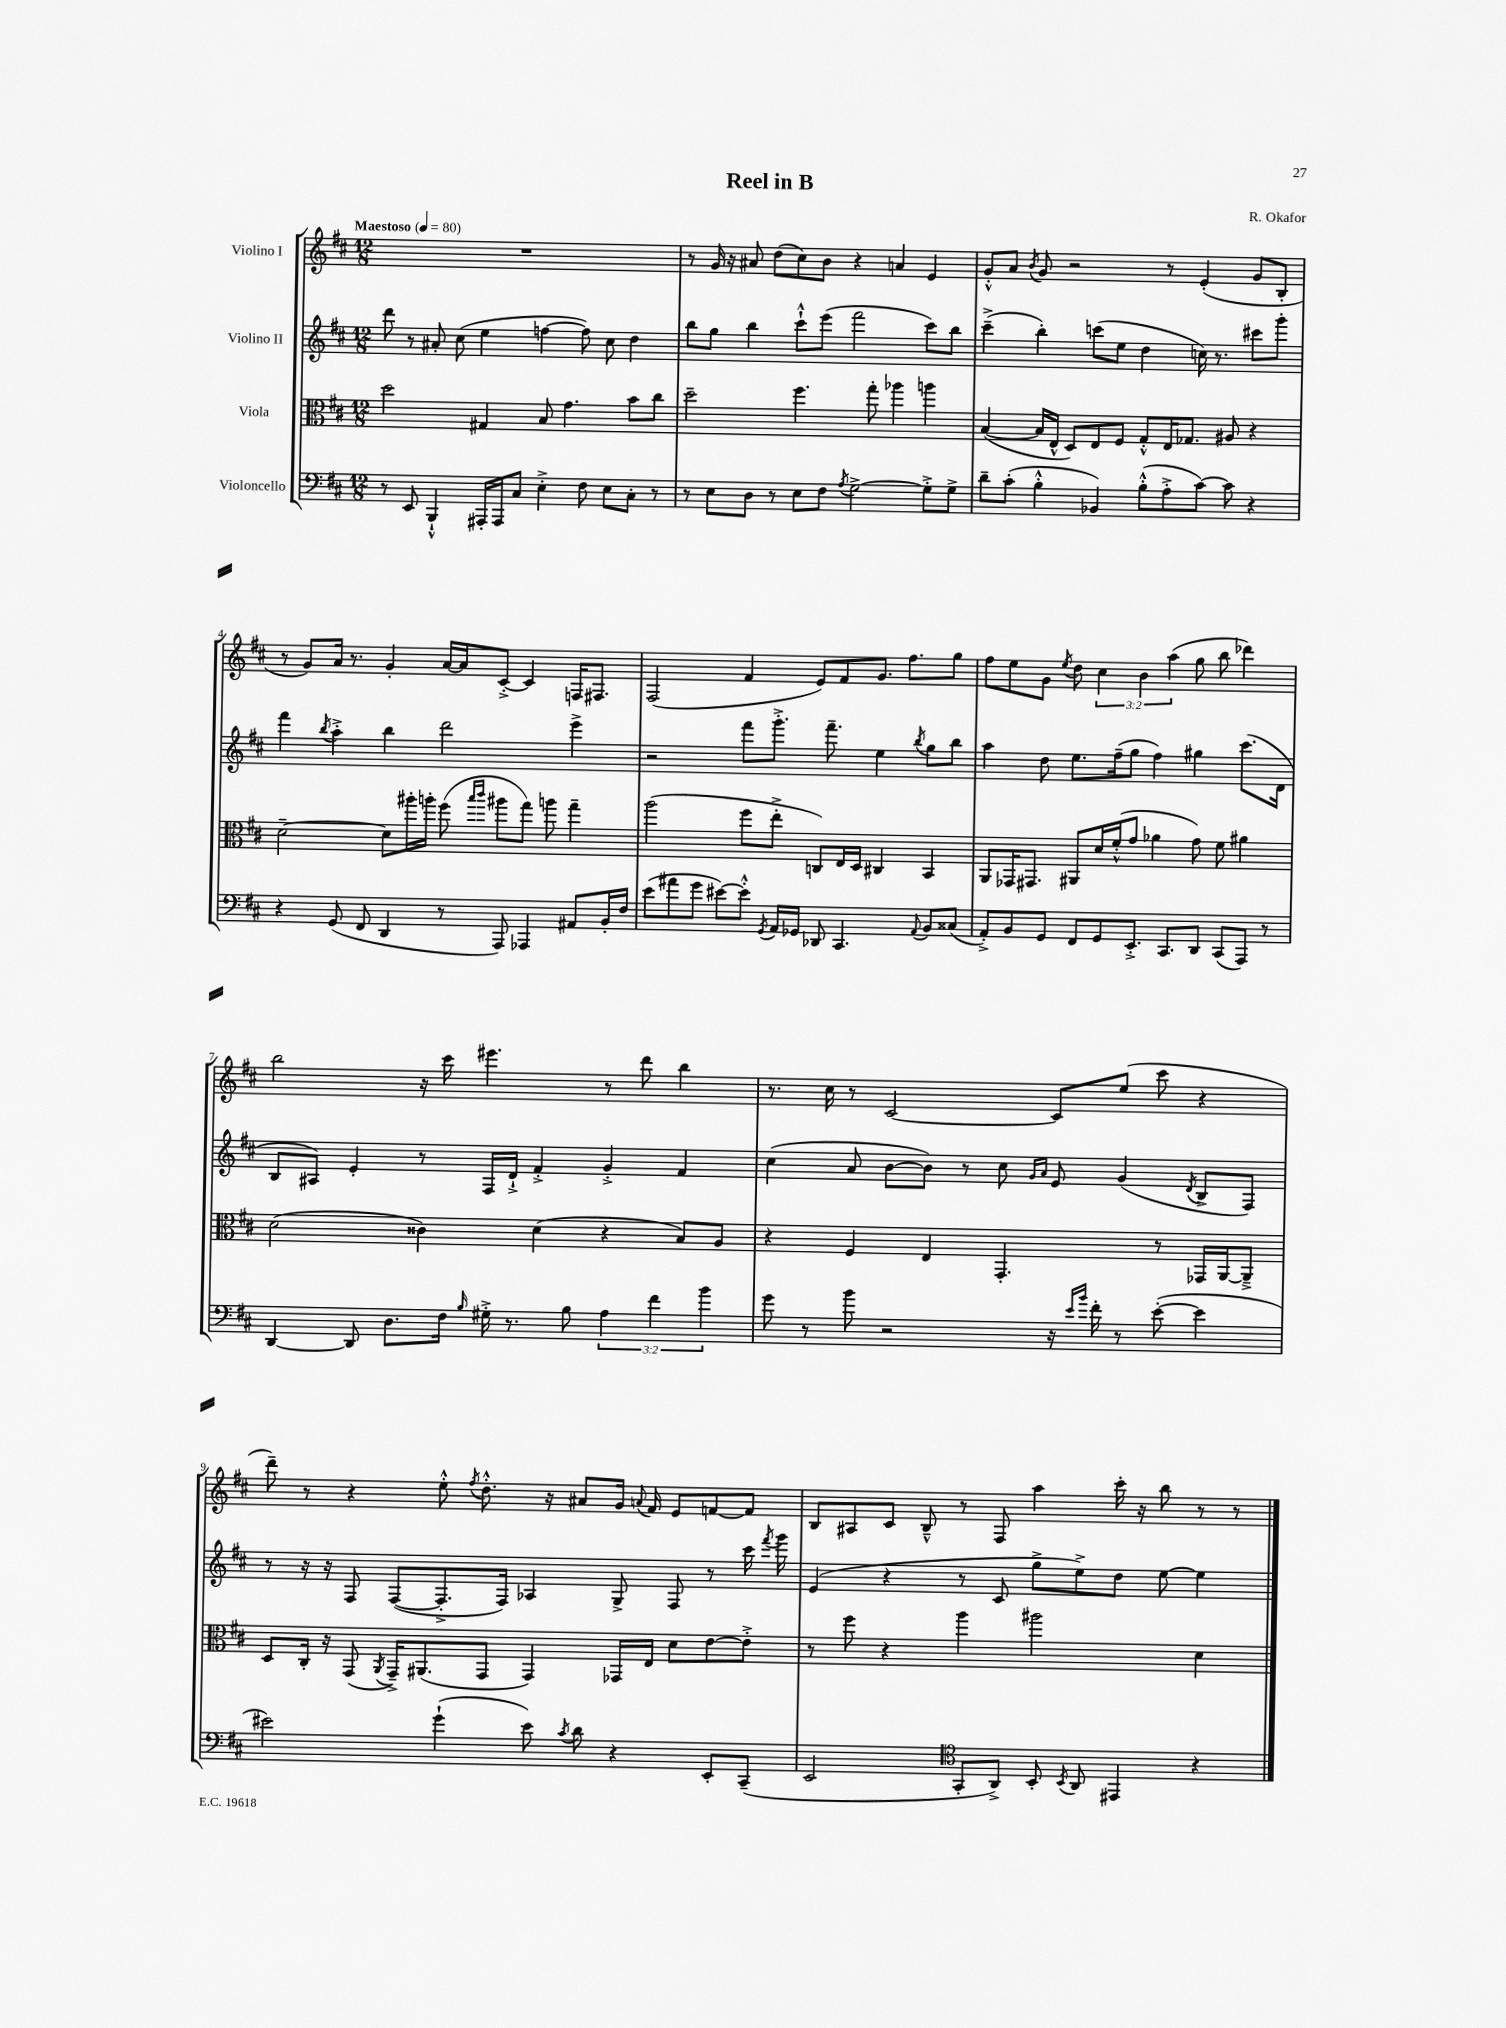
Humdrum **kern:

**kern	**kern	**kern	**kern
*part4	*part3	*part2	*part1
*staff4	*staff3	*staff2	*staff1
*I"Violoncello	*I"Viola	*I"Violino II	*I"Violino I
*clefF4	*clefC3	*clefG2	*clefG2
*k[f#c#]	*k[f#c#]	*k[f#c#]	*k[f#c#]
*M12/8	*M12/8	*M12/8	*M12/8
*MM80	*MM80	*MM80	*MM80
=1	=1	=1	=1
!	!	!	!LO:TX:a:B:t=Maestoso
8r	2dd\	8ddd\	1.r
8EE/	.	8r	.
4BBB`^^/	.	8a#X'/	.
.	.	(8cc#\	.
16AAA#X'/LL	4G#X/	4ee\	.
16AAA#/J	.	.	.
8C#/J	.	.	.
4E'^\	8B/	[4ffn\	.
.	4.g\	.	.
8F#\	.	8ff\])	.
8E\L	.	8cc#\	.
8C#'\J	8b\L	4dd\	.
8r	8cc#\J	.	.
=2	=2	=2	=2
8r	2dd~\	8bb\L	8r
8E\L	.	8gg\J	16g/
.	.	.	16r
8D\J	.	4bb\	8a#X/
8r	.	.	(8dd\L
8E\L	4.ff#\	8ccc#`^^\L	8cc#\)
8F#\J	.	(8eee\J	8b\J
8qA/	.	.	.
[2G^\	.	2fff#\	4r
.	8gg'\	.	.
.	4aa-X\	.	4an/
8G'^\L]	4aan\	8ccc#\L)	4e/
8G^\J	.	8bb\J	.
=3	=3	=3	=3
8d~\L	([4B/	(4ccc#~^\	8g'^^/L
(8c#'\J	.	.	8a/J
.	.	.	8qb/
4B'^^\	16B/LL]	4bb'\)	8g/
.	16E^^/JJ	.	.
.	8D/L)	.	2r
4BB-X/)	8E/	(8cccn\L	.
.	8F#/J	8ee\J	.
(8B'^^\L	8G'^^/L	4dd\	.
8A'^\	16E/K	.	8r
.	8.G-X/J	.	.
[8c#\J)	.	16ccn\)	(4e'/
.	.	8.r	.
8c#\]	8A#X/	.	.
4r	4r	8ccc#X\L	8g/L
.	.	8ggg'\J	8B'/J
!!LO:LB:g=z
=4	=4	=4	=4
4r	[2d~\	4fff#\	8r
.	.	.	8g/L)
.	.	8qbb/	.
(8GG/	.	4aa'^\	16a/Jk
.	.	.	8.r
8FF#/	.	.	.
4DD/	8d\L]	4bb\	4g'/
.	16aa#X'\L	.	.
.	16aan'\JJ	.	.
8r	(8ff#\	2ddd\	[16a/LL
.	.	.	16a/J]
.	16qqbb/LL	.	.
.	16qqccc#/JJ	.	.
8AAA/)	8aa#X\L	.	[8c#'^/J
4AAA-X/	8gg\J)	.	4c#/]
.	8aan\	.	.
8AA#X/L	4gg~\	4eee^\	16Fn/KL
.	.	.	8.F#X/J
16BB'/L	.	.	.
16F#/JJ	.	.	.
=5	=5	=5	=5
(8e\L	(2aa\	2r	(2F#/
8a#X\	.	.	.
8g\J	.	.	.
[8e#X\L)	.	.	.
8e#'^^\J]	8ff#\L	8fff#\L	4f#/
8qGG/	.	.	.
16AA/LL	8ee'^\J	8.ggg'^\J	.
16GG-X/JJ	.	.	.
8DD-X/	8Cn/L)	.	8e/L)
.	.	8.fff#~\	.
4.CC#/	16E/L	.	8f#/
.	16D/JJ	.	.
.	4C#X/	4ee\	8.g/J
.	.	.	8.ff#\L
8qqAA/	.	8qbb/	.
8BB/L	4BB/	8gg\L	.
(8C##X/J	.	8bb\J	8gg\J
=6	=6	=6	=6
8AA'^/L)	8AA/L	4aa\	8ff#\L
8BB/	16GG-X/K	.	8ee\
.	8.GG#X/J	.	.
8GG/J	.	8dd\	8g\J
.	.	.	8qee/
8FF#/L	8AA#X/L	8.ee\L	8dd\
8GG/	16d/L	.	6cc#\
.	(16f#'^^/J	(16ff#~\k	.
8.EE'^/J	8g/J	8gg\J	.
.	.	.	6b\
.	4a-X\	4ff#\)	.
8.CC#/L	.	.	.
.	.	.	(6aa\
8DD/J	8g\)	4gg#X\	8gg\
(8CC#/L	8f#\	.	8bb\
8AAA/J)	4a#X\	(8.ccc#\L	4ddd-X\)
8r	.	.	.
.	.	16d\Jk	.
!!LO:LB:g=z
=7	=7	=7	=7
[4DD/	(2d\	8B/L	2bb\
.	.	8A#X/J)	.
8DD/]	.	4e'/	.
8.D\L	.	.	.
.	4c##X\)	8r	16r
16F#\Jk	.	.	16ccc#\
16qqB/	.	.	.
16G#X'^\	.	16F#/LL	4.eee#X\
8.r	.	16d`^/JJ	.
.	(4d\	4f#'^/	.
8B\	.	.	.
6A\	4r	4g'^/	8r
.	.	.	8ddd\
6f#\	.	.	.
.	8B/L)	4f#/	4bb\
6b\	.	.	.
.	8A/J	.	.
=8	=8	=8	=8
8g\	4r	(4cc#\	8.r
8r	.	.	.
.	.	.	16cc#\
8b\	4F#/	8a/	8r
2r	.	[8b\L	[2c#/
.	4E/	8b\J])	.
.	.	8r	.
.	4.GG'/	8cc#\	.
.	.	16qqg/LL	.
.	.	16qqa/JJ	.
16r	.	8e/	8c#/L]
16qqe/LL	.	.	.
16qqb/JJ	.	.	.
16f#'\	.	.	.
8r	.	(4g/	(8ee/J
([8e'\	8r	.	8ccc#\
.	.	8qd/	.
4e\]	16GG-X/LL	8B^/L	4r
.	[16AA/J	.	.
.	8AA~^/J]	8F#/J)	.
!!LO:LB:g=z
=9	=9	=9	=9
2e#X\)	8D/L	8r	8ddd~\)
.	16C#'/Jk	16r	8r
.	16r	16r	.
.	(8GG/	8F#/	4r
.	8qAA/	.	.
.	16GG~^/KL)	([8F#/L	.
.	(8.AA#X/	.	.
(4g`\	.	8.F#'^/]	8ee'^^\
.	.	.	8qff#/
.	8GG/J	.	8.dd'^^\
.	.	16F#/Jk)	.
8e#\)	4GG/)	4A-X/	.
.	.	.	16r
8qc#/	.	.	.
8d\	.	.	8a#X/L
4r	16GG-X/LL	8G^/	16g/Jk
.	.	.	8qqan/
.	16E/JJ	.	16f#/
.	8d\L	8F#/	8e/L
8EE'/L	[8e\	8r	[8fn/
(8CC#~/J	8e'^\J]	16ccc#\	8f/J]
.	.	8qfff#/	.
.	.	16ggg\	.
=10	=10	=10	=10
2EE/	8r	(4e/	8B/L
.	8ff#\	.	8A#X/
.	4r	4r	8c#/J
.	.	.	8B~^^/
*clefC4	*	*	*
8GG'/L	4aa\	8r	8r
8AA^/J)	.	8c#/	8F#/
8BB'/	2aa#X\	8gg^\L	4aa\
8qBB/	.	.	.
8AA/	.	8ee^\)	.
4EE#X/	.	8dd\J	16ccc#'\
.	.	.	16r
.	.	[8ee\	8bb\
4r	4d\	4ee\]	8r
.	.	.	8r
==	==	==	==
*-	*-	*-	*-
